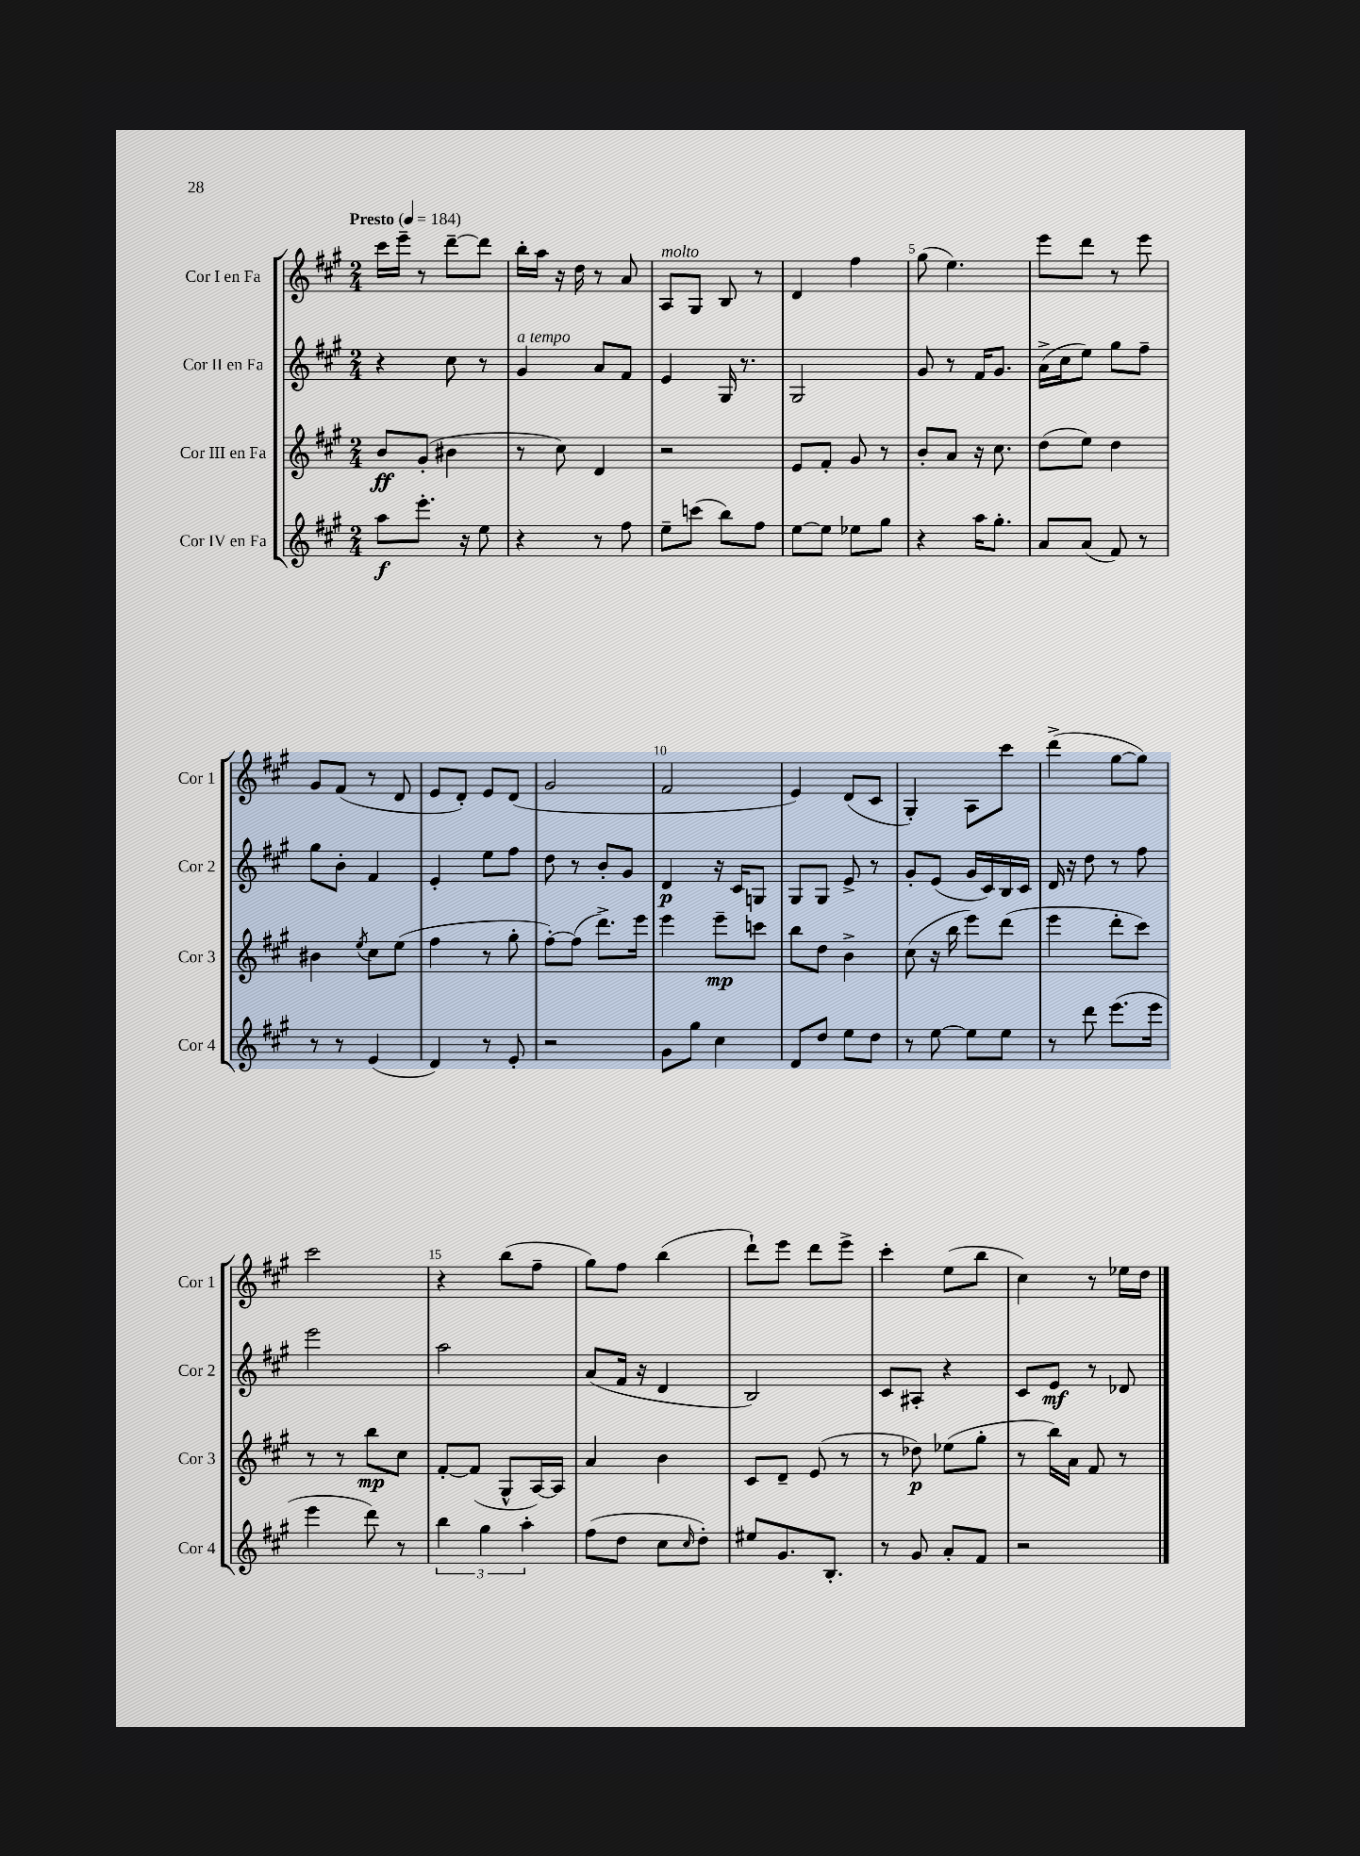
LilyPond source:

<<
\new StaffGroup <<
\new Staff = "s0" \with { instrumentName = "Cor I en Fa" shortInstrumentName = "Cor 1" } {
    \clef treble \key a \major \numericTimeSignature \time 2/4 \tempo "Presto" 4 = 184
    cis'''16 e'''16-- r8 d'''8~-- d'''8 |
    b''16-. a''16 r16 d''16 r8 a'8 |
    a8^\markup { \italic "molto" } gis8 b8 r8 |
    d'4 fis''4 |
    gis''8( e''4.) |
    e'''8 d'''8 r8 e'''8 |
    gis'8 fis'8( r8 d'8 |
    e'8 d'8-.) e'8 d'8( |
    gis'2 |
    fis'2 |
    e'4) d'8( cis'8 |
    gis4-.) a8 cis'''8 |
    d'''4->( gis''8~ gis''8) |
    cis'''2 |
    r4 b''8( fis''8-- |
    gis''8) fis''8 b''4( |
    d'''8-!) e'''8 d'''8 e'''8-> |
    cis'''4-. e''8( b''8 |
    cis''4) r8 ees''16 d''16 \bar "|." |
}
\new Staff = "s1" \with { instrumentName = "Cor II en Fa" shortInstrumentName = "Cor 2" } {
    \clef treble \key a \major \numericTimeSignature \time 2/4
    r4 cis''8 r8 |
    gis'4^\markup { \italic "a tempo" } a'8 fis'8 |
    e'4 gis16 r8. |
    gis2 |
    gis'8 r8 fis'16 gis'8. |
    a'16->( cis''16 e''8) gis''8 fis''8-- |
    gis''8 b'8-. fis'4 |
    e'4-. e''8 fis''8 |
    d''8 r8 b'8-. gis'8 |
    d'4\p r16 cis'16 g8 |
    gis8 gis8 e'8-> r8 |
    gis'8-. e'8( gis'16 cis'16) b16 cis'16 |
    d'16 r16 d''8 r8 fis''8 |
    e'''2 |
    a''2 |
    a'8( fis'16 r16 d'4 |
    b2) |
    cis'8 ais8-. r4 |
    cis'8 e'8\mf r8 des'8 \bar "|." |
}
\new Staff = "s2" \with { instrumentName = "Cor III en Fa" shortInstrumentName = "Cor 3" } {
    \clef treble \key a \major \numericTimeSignature \time 2/4
    b'8\ff gis'8-.( bis'4 |
    r8 cis''8) d'4 |
    r2 |
    e'8 fis'8-. gis'8 r8 |
    b'8-. a'8 r16 cis''8. |
    d''8( e''8) d''4 |
    bis'4 \acciaccatura { e''8 } cis''8 e''8( |
    fis''4 r8 gis''8-. |
    fis''8~-.) fis''8( d'''8.->) e'''16 |
    e'''4 e'''8--\mp c'''8 |
    b''8 d''8 b'4-> |
    cis''8( r16 b''16 e'''8) d'''8( |
    e'''4 d'''8-. cis'''8) |
    r8 r8 b''8\mp cis''8 |
    fis'8~-. fis'8( gis8-^ a16~) a16 |
    a'4 b'4 |
    cis'8 d'8-- e'8( r8 |
    r8 des''8\p) ees''8( gis''8-. |
    r8 b''16) a'16 fis'8 r8 \bar "|." |
}
\new Staff = "s3" \with { instrumentName = "Cor IV en Fa" shortInstrumentName = "Cor 4" } {
    \clef treble \key a \major \numericTimeSignature \time 2/4
    a''8\f e'''8.-. r16 e''8 |
    r4 r8 fis''8 |
    e''8-- c'''8( b''8) fis''8 |
    e''8~ e''8 ees''8 gis''8 |
    r4 a''16 gis''8.-. |
    a'8 a'8( fis'8) r8 |
    r8 r8 e'4( |
    d'4) r8 e'8-. |
    r2 |
    gis'8 gis''8 cis''4 |
    d'8 d''8 e''8 d''8 |
    r8 e''8~ e''8 e''8 |
    r8 d'''8 e'''8.( e'''16 |
    e'''4 d'''8) r8 |
    \tuplet 3/2 { b''4 gis''4 a''4-. } |
    fis''8( d''8 cis''8 \grace { cis''16 } d''8-.) |
    eis''8 gis'8. b8.-. |
    r8 gis'8 a'8-. fis'8 |
    r2 \bar "|." |
}
>>
>>
\layout { \context { \Score \override BarNumber.break-visibility = ##(#f #t #t) barNumberVisibility = #(every-nth-bar-number-visible 5) } }
